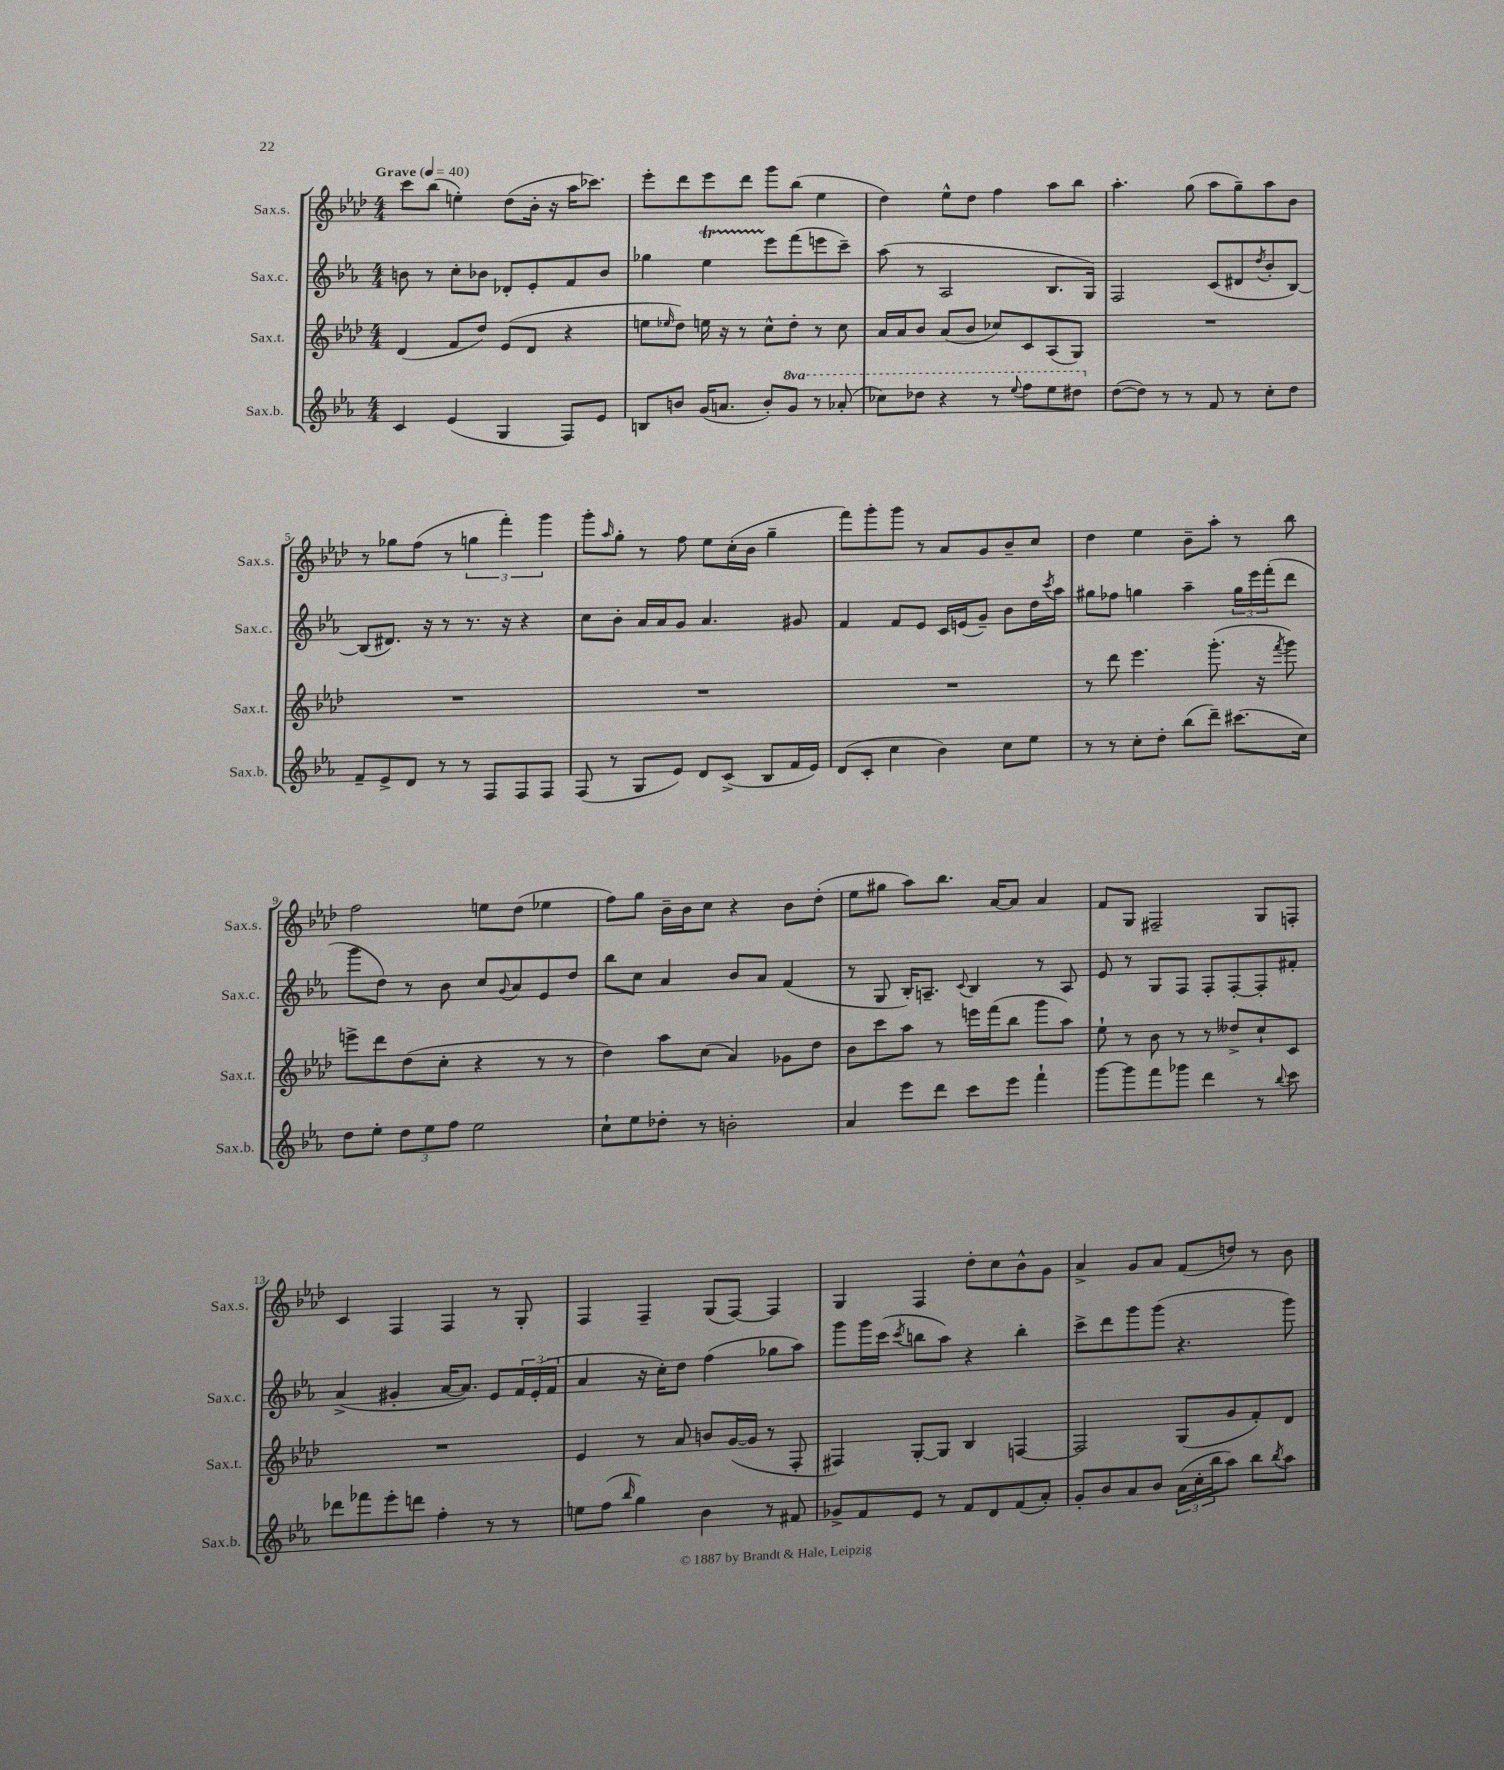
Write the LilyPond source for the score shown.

<<
\new StaffGroup <<
\new Staff = "s0" \with { instrumentName = "Sax.s." shortInstrumentName = "Sax.s." } {
    \clef treble \key aes \major \numericTimeSignature \time 4/4 \tempo "Grave" 4 = 40
    c'''8 bes''8( e''4-.) des''8( bes'16-. r16 aes''16 ces'''8.) |
    ees'''8-. des'''8 ees'''8 des'''8 g'''8 bes''8( ees''4 |
    des''4) ees''8-^ des''8 f''4 aes''8 bes''8 |
    aes''4.-. g''8( aes''8 g''8--) aes''8 bes'8 |
    r8 ges''8 f''8( r8 \tuplet 3/2 { g''4 f'''4-.) g'''4 } |
    g'''8-. \grace { aes''16 } g''8-. r8 f''8 ees''8 c''16-.( bes'16 g''4-- |
    f'''8) g'''8-. g'''8 r8 aes'8 g'8 bes'8-- c''8 |
    des''4 ees''4 bes'8-- aes''8-. r8 bes''8 |
    f''2 e''8 des''8( ees''4 |
    f''8) g''8 bes'16-- bes'16 c''8 r4 bes'8 des''8-.( |
    ees''8 gis''8 aes''8) bes''8. aes'16~ aes'8 aes'4 |
    f'8 g8 fis2-- g8 f8-. |
    c'4 f4 f4 r8 g8-. |
    f4 f4-- g8( f8~) f4 |
    g4 f4 des''8-. c''8 bes'8-^ g'8 |
    aes'4-> g'8 aes'8 f'8( d''8) r8 bes'8 \bar "|." |
}
\new Staff = "s1" \with { instrumentName = "Sax.c." shortInstrumentName = "Sax.c." } {
    \clef treble \key ees \major \numericTimeSignature \time 4/4
    b'8 r8 c''8-. bes'8 des'8-. ees'8-. f'8 bes'8 |
    ges''4 ees''4\startTrillSpan ees'''8\stopTrillSpan f'''8( e'''8 c'''8--) |
    aes''8( r8 aes2 bes8. g16) |
    f2 c'8( dis'8 \acciaccatura { d''8 } bes'8-. bes8~) |
    bes8( dis'8.) r16 r8 r8. r16 r4 |
    c''8 bes'8-. aes'16 aes'16 g'8 aes'4. gis'8 |
    f'4 f'8 ees'8 c'16 e'16( g'8--) bes'8 d''16 \acciaccatura { c'''8 } aes''16 |
    gis''8 fes''8 g''4 aes''4-- \tuplet 3/2 { g''16 ees'''16 f'''16-.( } d'''8 |
    g'''8 d''8) r8 bes'8 c''8 \appoggiatura { g'8 } aes'8 ees'8 d''8 |
    bes''8 c''8 aes'4 bes'8 aes'8 f'4( |
    r8 g8 bes16-.) a8.-- \appoggiatura { c'8 } bes4 r8 a8 |
    ees'8 r8 g8 f8 f8-. f8~-. f8-. fis'8-. |
    aes'4->( gis'4-. aes'16~ aes'8.) ees'8 \tuplet 3/2 { f'16 ees'16-.( f'16 } |
    aes'4 r16 c''16-.) d''8 f''4( ges''8 aes''8) |
    g'''8 g'''16 c'''16( \acciaccatura { c'''8 } b''8 aes''8) r4 b''4-. |
    c'''8-> d'''8 g'''8 g'''8( r4. g'''8) \bar "|." |
}
\new Staff = "s2" \with { instrumentName = "Sax.t." shortInstrumentName = "Sax.t." } {
    \clef treble \key aes \major \numericTimeSignature \time 4/4
    des'4( f'8 des''8) ees'8( des'8 r4 |
    e''8 \grace { ees''16 } des''8) e''16 r16 r8 c''8-^ des''8-. r8 c''8 |
    aes'16 aes'16 bes'8 aes'8( bes'8 ces''8) c'8 aes8( g8) |
    R1 |
    R1 |
    R1 |
    R1 |
    r8 des'''8 ees'''4. g'''8.-.( r16 \acciaccatura { f'''8 } g'''8) |
    e'''8-> des'''8 des''8( c''8-. r4 r8 r8 |
    des''4) aes''8 c''8( aes'4) ges'8 des''8 |
    bes'8 c'''8 aes''8 r8 e'''16 f'''16( bes''8 g'''8 aes''8) |
    ees''8-! r8 bes'8 r8 r8 deses''8-> c''8-! c'8 |
    R1 |
    ees'4 r8 aes'8 b'8 g'16~( g'16 r8 f8-. |
    fis4) g8~-. g8 bes4 f4~ |
    f2 g8( g'8 f'8-.) des'8 \bar "|." |
}
\new Staff = "s3" \with { instrumentName = "Sax.b." shortInstrumentName = "Sax.b." } {
    \clef treble \key ees \major \numericTimeSignature \time 4/4 \set Staff.ottavationMarkups = #ottavation-simple-ordinals
    c'4 ees'4( g4 f8) ees'8 |
    b8 b'8 g'16( a'8. b'8-.) \ottava #1 g''8 r8 aes''!8-.( |
    ces'''8) des'''8 r4 r8 \appoggiatura { ees'''8 } f'''8 ees'''8 dis'''8 \ottava #0 |
    d''8~( d''8) r8 r8 f'8 r8 c''8-. d''8 |
    f'8-- ees'8-> d'8 r8 r8 f8 f8 f8 |
    f8( r8 g8 ees'8) d'8 c'8->( bes8 f'16 ees'16) |
    d'8( c'8-. c''4 bes'4) c''8 ees''8 |
    r8 r8 c''8-. d''8-. bes''8( d'''8--) cis'''8.( c''16) |
    d''8 ees''8-. \tuplet 3/2 { d''8 ees''8 f''8 } ees''2 |
    c''8-! ees''8 des''8-. r8 b'2-. |
    aes'4 ees'''8 d'''8 c'''8 ees'''8 f'''4-! |
    g'''8~ g'''8 f'''8 ges'''8 d'''4 r8 \appoggiatura { bes''8 } c'''8 |
    des'''8 fes'''8 ees'''8-. d'''8 f''4-. r8 r8 |
    e''8 f''8( \grace { bes''16 } g''4) bes'4 r8 fis'8 |
    ges'8-> f'8 ees'8 r8 f'8 d'8 f'8( aes'8-.) |
    g'8-. bes'8 aes'8 bes'8 \tuplet 3/2 { aes'16( c''16-. bes''16 } aes''8) bes''8 \acciaccatura { bes''8 } aes''8 \bar "|." |
}
>>
>>
